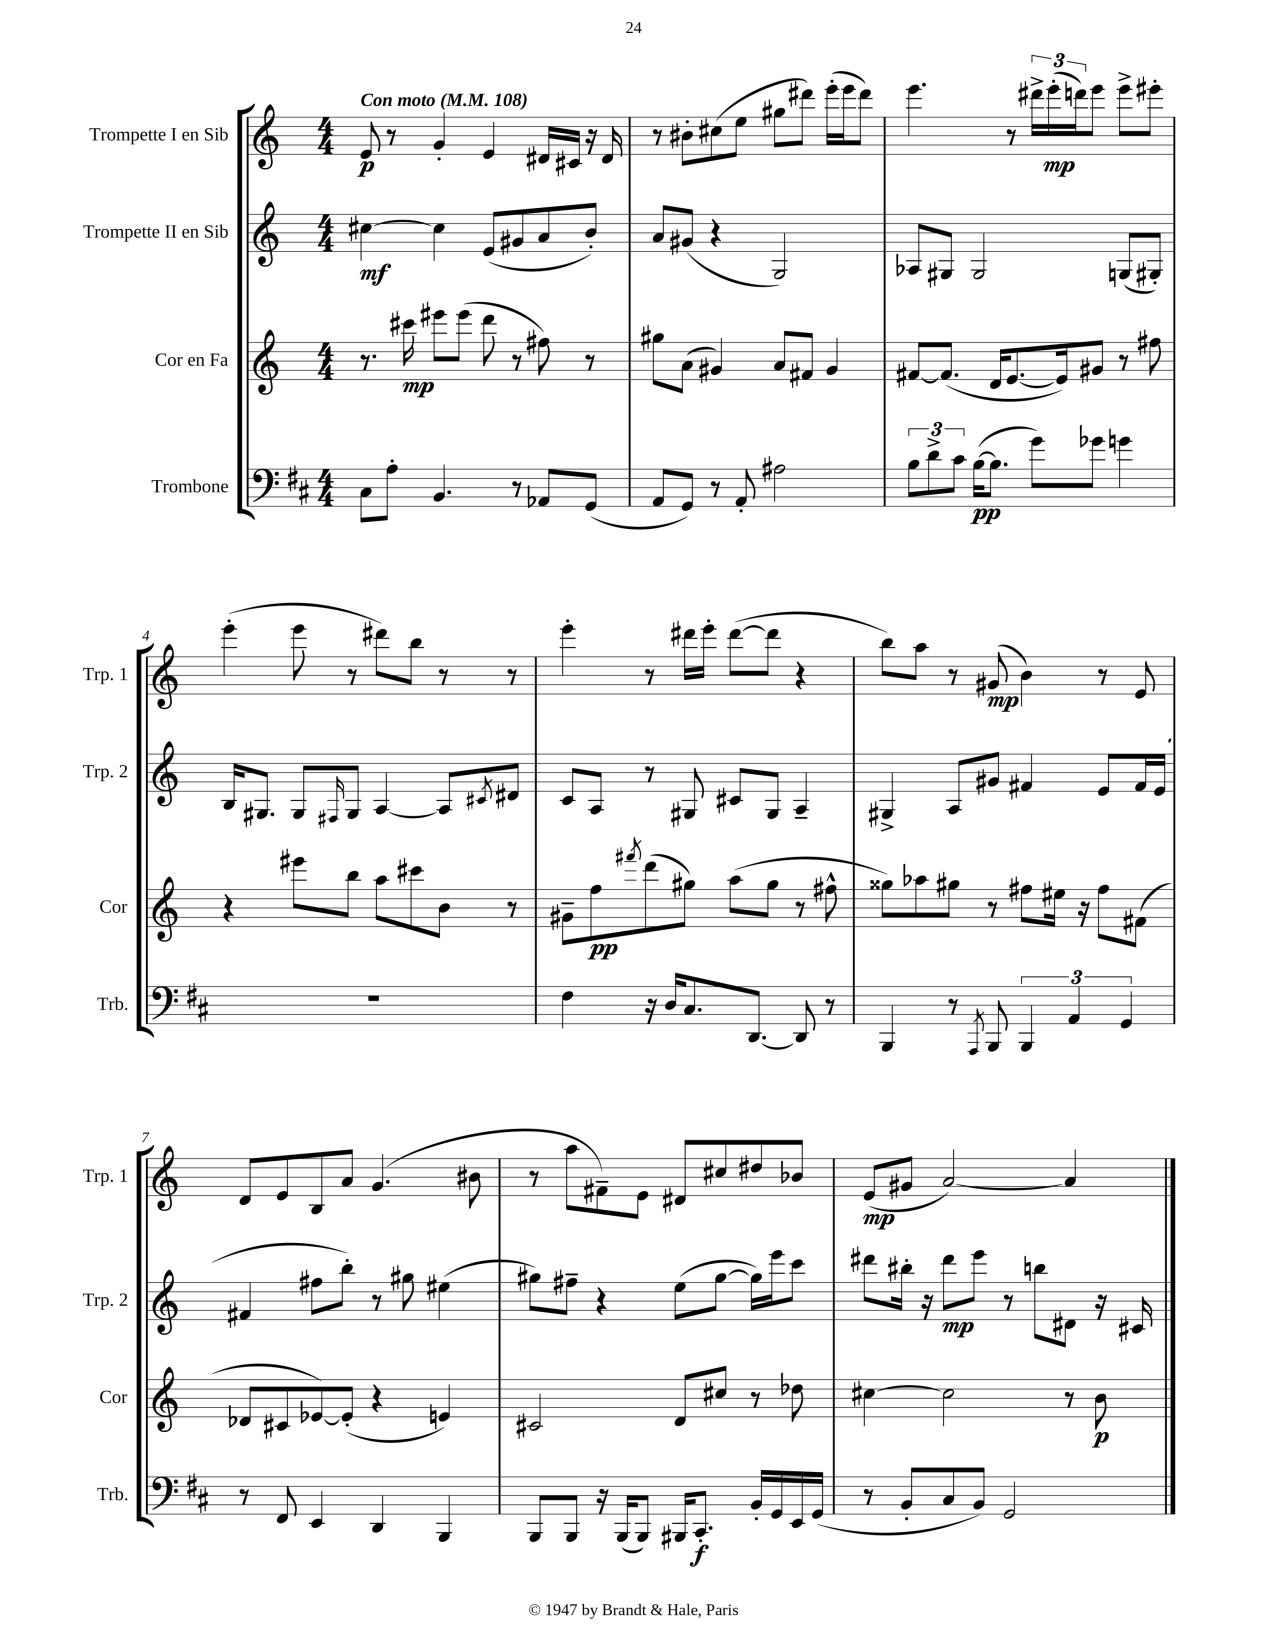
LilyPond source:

<<
\new StaffGroup <<
\new Staff = "s0" \with { instrumentName = "Trompette I en Sib" shortInstrumentName = "Trp. 1" } {
    \clef treble \key c \major \numericTimeSignature \time 4/4 \tempo "Con moto" 4 = 108
    e'8\p r8 g'4-. e'4 dis'16 cis'16 r16 dis'16 |
    r8 bis'8-. cis''8( e''8 gis''8 dis'''8) e'''16-.( e'''16 dis'''8) |
    e'''4. r8 \tuplet 3/2 { dis'''16-> e'''16-.\mp( d'''16) } e'''8 e'''8-> eis'''8-. |
    e'''4-.( e'''8 r8 dis'''8) b''8 r8 r8 |
    e'''4-. r8 dis'''16 e'''16-. dis'''8~( dis'''8 r4 |
    b''8) a''8 r8 gis'8\mp( b'4) r8 e'8 |
    d'8 e'8 b8 a'8 g'4.( bis'8 |
    r8 a''8 fis'8--) e'8 dis'8 cis''8 dis''8 bes'8 |
    e'8\mp( gis'8 a'2~) a'4 \bar "|." |
}
\new Staff = "s1" \with { instrumentName = "Trompette II en Sib" shortInstrumentName = "Trp. 2" } {
    \clef treble \key c \major \numericTimeSignature \time 4/4
    cis''4~\mf cis''4 e'8( gis'8 a'8 b'8-.) |
    a'8 gis'8( r4 g2) |
    aes8 gis8 gis2 g8( gis8-.) |
    b16 gis8. gis8 \grace { fis16 } gis8 a4~ a8 \acciaccatura { cis'8 } dis'8 |
    c'8 a8 r8 gis8 cis'8 gis8 a4-- |
    gis4-> a8 gis'8 fis'4 e'8 fis'16 e'16( |
    fis'4 fis''8 b''8-.) r8 gis''8 eis''4( |
    gis''8) fis''8-- r4 e''8( gis''8~ gis''16) e'''16 c'''8 |
    dis'''8 bis''16-. r16 dis'''8\mp e'''8 r8 b''8 dis'8 r16 cis'16 \bar "|." |
}
\new Staff = "s2" \with { instrumentName = "Cor en Fa" shortInstrumentName = "Cor" } {
    \clef treble \key c \major \numericTimeSignature \time 4/4
    r8. cis'''16\mp eis'''8 eis'''8( d'''8 r8 fis''8) r8 |
    gis''8 a'8( gis'4) a'8 fis'8 gis'4 |
    fis'8~ fis'8.( d'16 e'8.~ e'16) gis'8 r8 fis''8 |
    r4 eis'''8 b''8 a''8 cis'''8 b'8 r8 |
    gis'8-- f''8\pp \acciaccatura { fis'''8 } d'''8( gis''8) a''8( gis''8 r8 fis''8-^ |
    gisis''8) aes''8 gis''8 r8 fis''8 eis''16 r16 fis''8 fis'8( |
    des'8 cis'8 ees'8~) ees'8-.( r4 e'4) |
    cis'2 d'8 cis''8 r8 des''8 |
    cis''4~ cis''2 r8 b'8\p \bar "|." |
}
\new Staff = "s3" \with { instrumentName = "Trombone" shortInstrumentName = "Trb." } {
    \clef bass \key d \major \numericTimeSignature \time 4/4
    cis8 a8-. b,4. r8 aes,8 g,8( |
    a,8 g,8) r8 a,8-. ais2 |
    \tuplet 3/2 { b8 d'8-> cis'8 } b16~\pp( b8. g'8) ges'8 g'4 |
    R1 |
    fis4 r16 d16 cis8. d,8.~ d,8 r8 |
    b,,4 r8 \acciaccatura { a,,8 } b,,8 \tuplet 3/2 { b,,4 a,4 g,4 } |
    r8 fis,8 e,4 d,4 b,,4 |
    b,,8 b,,8 r16 b,,16( b,,8) bis,,16 cis,8.-.\f b,16-. g,16 e,16 g,16( |
    r8 b,8-. cis8 b,8) g,2 \bar "|." |
}
>>
>>
